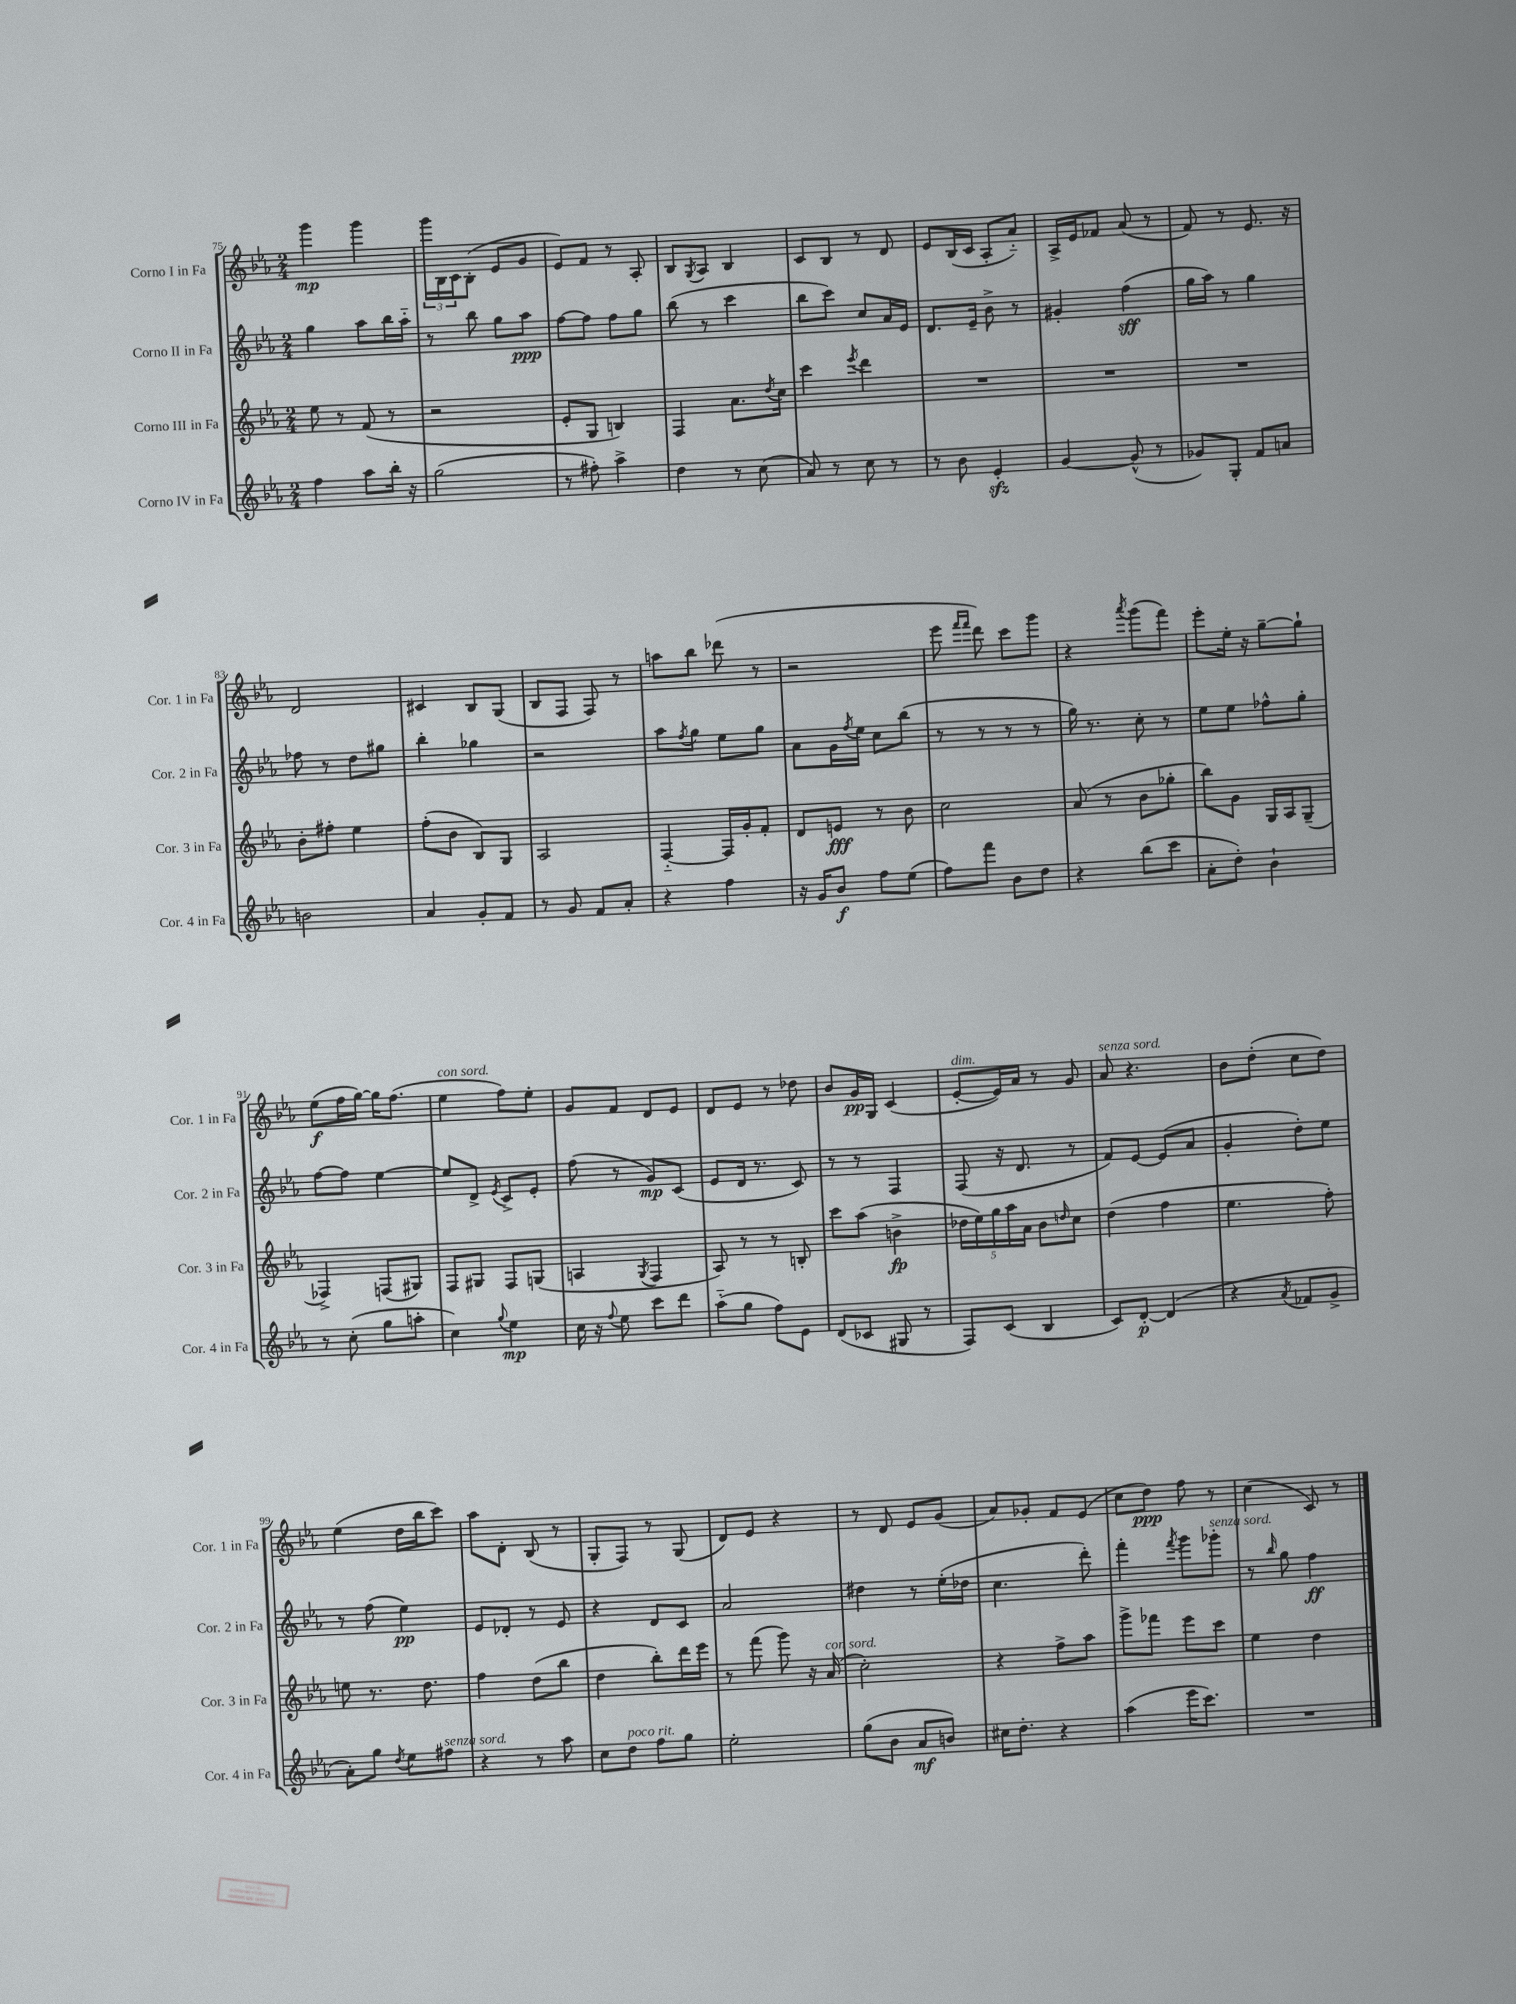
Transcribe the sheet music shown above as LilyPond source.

<<
\new StaffGroup <<
\new Staff = "s0" \with { instrumentName = "Corno I in Fa" shortInstrumentName = "Cor. 1 in Fa" } {
    \clef treble \key ees \major \numericTimeSignature \time 2/4
    g'''4\mp g'''4 |
    \tuplet 3/2 { g'''16 bes16 c'16 } bes8-.( ees'8 g'8 |
    ees'8) f'8 r8 aes8-. |
    bes8 \acciaccatura { g8 } aes8 bes4 |
    c'8 bes8 r8 d'8 |
    ees'8 bes16( c'16 aes8-. aes'8-_) |
    aes16-> ees'16 fes'8 aes'8( r8 |
    f'8) r8 ees'8. r16 |
    d'2 |
    cis'4 bes8 g8( |
    bes8 f8 f8) r8 |
    a''8 bes''8 des'''8( r8 |
    r2 |
    ees'''8 \grace { f'''16 f'''16 } d'''8) c'''8 g'''8 |
    r4 \acciaccatura { aes'''8 } g'''8( f'''8) |
    ees'''8-. ees''16-. r16 g''8~-- g''8-! |
    ees''8\f( f''16 g''16~) g''16 f''8.( |
    ees''4^\markup { \italic "con sord." } f''8) ees''8-. |
    g'8 f'8 d'8 ees'8 |
    d'8 ees'8 r8 des''8 |
    bes'8 g'16\pp g16 c'4( |
    ees'8~-.^\markup { \italic "dim." } ees'16) aes'16 r8 g'8 |
    aes'8^\markup { \italic "senza sord." } r4. |
    bes'8 d''8-.( c''8 d''8) |
    ees''4( d''16 bes''16 c'''8) |
    aes''8 d'8-. bes8( r8 |
    g8-. f8) r8 g8( |
    d'8) ees'8 r4 |
    r8 d'8 ees'8 g'8( |
    aes'8) ges'8-. f'8 ees'8( |
    c''8 d''8\ppp) f''8 r8 |
    c''4( c'8) r8 \bar "|." |
}
\new Staff = "s1" \with { instrumentName = "Corno II in Fa" shortInstrumentName = "Cor. 2 in Fa" } {
    \clef treble \key ees \major \numericTimeSignature \time 2/4
    g''4 aes''8 bes''16 aes''16-_ |
    r8 bes''8 g''8 aes''8\ppp |
    f''8~ f''8 f''8 g''8 |
    bes''8( r8 c'''4 |
    bes''8 c'''8) c''8 aes'16 ees'16 |
    d'8. ees'16-- bes'8-> r8 |
    gis'4-. f''4\sff( |
    g''16 aes''16) r8 g''4 |
    fes''8 r8 d''8 gis''8 |
    bes''4-. ges''4 |
    r2 |
    aes''8 \acciaccatura { f''8 } g''8 ees''8 g''8 |
    aes'8 g'16 \acciaccatura { f''8 } ees''16 c''8 bes''8( |
    r8 r8 r8 r8 |
    g''16) r8. c''8-. r8 |
    ees''8 ees''8 fes''8-^ g''8-. |
    f''8~ f''8 ees''4~ |
    ees''8 d'8-> \acciaccatura { ees'8 } c'8-> ees'8-. |
    f''8( r8 g'8\mp) c'8( |
    ees'8 d'16 r8. c'8) |
    r8 r8 f4 |
    f8( r16 d'8. r8 |
    f'8) ees'8~ ees'8( aes'8 |
    g'4-. d''8-.) ees''8 |
    r8 f''8( ees''4\pp) |
    ees'8 des'8-. r8 ees'8 |
    r4 d'8 c'8 |
    aes'2 |
    dis''4 r8 ees''16-.( des''16 |
    c''4. d'''8-.) |
    f'''4-. \acciaccatura { f'''8 } g'''8 ges'''8-.^\markup { \italic "senza sord." } |
    r8 \grace { bes''16 } g''8 f''4\ff \bar "|." |
}
\new Staff = "s2" \with { instrumentName = "Corno III in Fa" shortInstrumentName = "Cor. 3 in Fa" } {
    \clef treble \key ees \major \numericTimeSignature \time 2/4
    ees''8 r8 f'8( r8 |
    r2 |
    ees'8-. g8 b4) |
    f4 aes'8. \acciaccatura { d''8 } c''16 |
    c'''4 \acciaccatura { ees'''8 } d'''4 |
    R2 |
    R2 |
    R2 |
    bes'8-. fis''8-. ees''4 |
    f''8-.( bes'8 bes8) g8 |
    aes2 |
    f4~-_ f16 g'16-. f'8-. |
    d'8 e'8\fff r8 bes'8 |
    c''2 |
    aes'8( r8 bes'8 ges''8-. |
    bes''8) g'8 g16 aes16 g8--( |
    fes4->) f8( gis8) |
    f8 gis8 f8 g8( |
    a4 \acciaccatura { g8 } f4 |
    aes8) r8 r8 b8-. |
    c'''8 aes''8( b'4->\fp |
    \tuplet 5/4 { des''16 ees''16) g''16 aes''16 aes'16 } bes'8 \grace { d''16 } c''8 |
    d''4( f''4 |
    ees''4. f''8-.) |
    e''8 r8. d''8. |
    f''4 d''8( bes''8 |
    d''4 bes''8-.) d'''16 ees'''16 |
    r8 f'''8( g'''8) r16 aes'16^\markup { \italic "con sord." }( |
    c''2-.) |
    r4 f''8-> aes''8 |
    g'''8-> fes'''8 ees'''8 c'''8 |
    ees''4 d''4 \bar "|." |
}
\new Staff = "s3" \with { instrumentName = "Corno IV in Fa" shortInstrumentName = "Cor. 4 in Fa" } {
    \clef treble \key ees \major \numericTimeSignature \time 2/4
    f''4 aes''8 bes''16-. r16 |
    g''2( |
    r8 fis''8-.) aes''4-> |
    d''4 r8 c''8( |
    aes'8) r8 c''8 r8 |
    r8 bes'8 ees'4-.\sfz |
    g'4~ g'8-^( r8 |
    ges'8) g8-. f'8 a'8 |
    b'2 |
    aes'4 g'8-. f'8 |
    r8 g'8 f'8 aes'8-. |
    r4 f''4 |
    r16 g'16 bes'8\f f''8 ees''8( |
    f''8) f'''8 bes'8 d''8 |
    r4 bes''8( c'''8 |
    aes'8-. d''8-.) bes'4-! |
    r8 c''8-.( g''8 a''8-. |
    c''4) \appoggiatura { g''8 } ees''4\mp |
    c''16 r16 \appoggiatura { f''8 } ees''8 c'''8 d'''8 |
    aes''8-_( g''8 f''8) ees'8 |
    d'8( ces'8 gis8 r8 |
    f8) c'8( bes4 |
    c'8) d'8~-.\p d'4( |
    r4 \acciaccatura { aes'8 } fes'8 g'8-> |
    aes'8-.) g''8 \acciaccatura { d''8 } ees''8 fis''8^\markup { \italic "senza sord." } |
    r4 r8 aes''8 |
    c''8 d''8^\markup { \italic "poco rit." } f''8 g''8 |
    ees''2-. |
    g''8( bes'8 aes'8\mf b'8) |
    cis''16 d''8.-. r4 |
    aes''4( ees'''16 c'''8.) |
    R2 \bar "|." |
}
>>
>>
\layout { \context { \Score currentBarNumber = #75 } }
